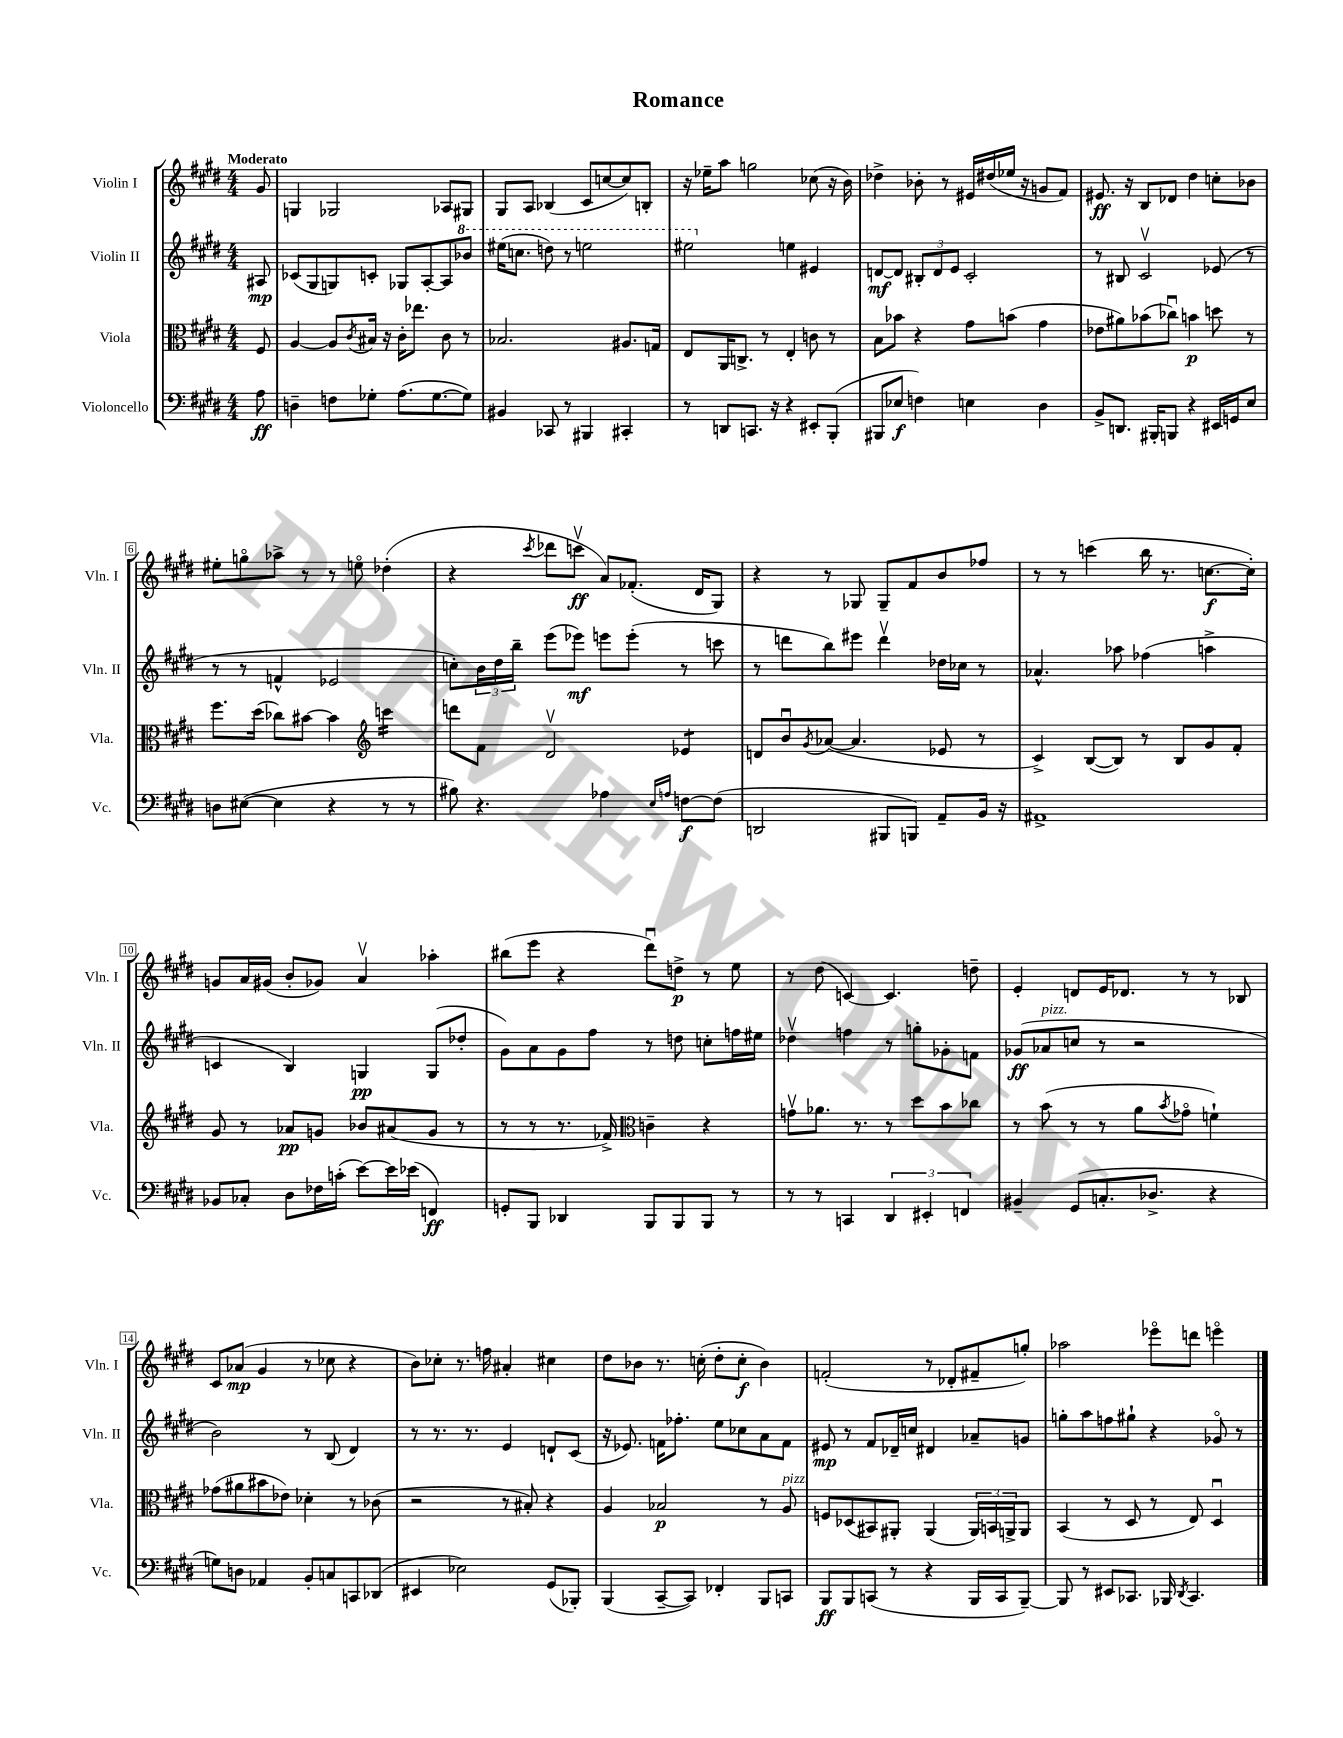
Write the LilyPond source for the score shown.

\header { title = "Romance" }
<<
\new StaffGroup <<
\new Staff = "s0" \with { instrumentName = "Violin I" shortInstrumentName = "Vln. I" } {
    \clef treble \key e \major \numericTimeSignature \time 4/4 \partial 8 \tempo "Moderato"
    gis'8 |
    g4 ges2 aes8 gis8 |
    gis8 a8 bes4( cis'8 c''8~ c''8) b8-. |
    r16 ees''16-- a''8 g''2 ces''8( r16 b'16) |
    des''4-> bes'8-. r8 eis'16 dis''16( ees''16 r16 g'8 fis'8) |
    eis'8.\ff r16 b8 des'8 dis''4 c''8-. bes'8 |
    eis''8-. g''8\flageolet aes''8-> r8 r8 e''8\flageolet des''4-.( |
    r4 \acciaccatura { cis'''8 } des'''8 c'''8\upbow\ff a'8) fes'8.-.( dis'16 gis8) |
    r4 r8 ges8 ges8-- fis'8 b'8 fes''8 |
    r8 r8 c'''4( b''16 r8. c''8.~\f c''16-.) |
    g'8 a'16 gis'16( b'8-. ges'8) a'4\upbow aes''4-. |
    bis''8( e'''8 r4 dis'''8\downbow) d''8->\p r8 e''8 |
    r8 dis''8( c'4~) c'4. d''8-- |
    e'4-. d'8 e'16 des'8. r8 r8 bes8 |
    cis'8 aes'8\mp( gis'4 r8 ces''8 r4 |
    b'8) ces''8-. r8. f''16 ais'4-. cis''4 |
    dis''8 bes'8 r8. c''16-.( dis''8-. c''8-.\f bes'4) |
    f'2-.( r8 des'8-. fis'8-- g''8-.) |
    aes''2 ees'''8\flageolet d'''8 e'''4\flageolet \bar "|." |
}
\new Staff = "s1" \with { instrumentName = "Violin II" shortInstrumentName = "Vln. II" } {
    \clef treble \key e \major \numericTimeSignature \time 4/4 \partial 8
    ais8\mp |
    ces'8( gis8 g8) c'8-. ges8 a8~-. a8 \ottava #1 bes''8 |
    eis'''16( c'''8. d'''8) r8 e'''2 |
    eis'''2 \ottava #0 e''!4 eis'4 |
    d'8~\mf d'8 \tuplet 3/2 { bis8-. d'8 e'8 } cis'2-. |
    r8 bis8 cis'2\upbow ees'8( r8 |
    r8 r8 f'4-^ ees'2 |
    c''8-.) \tuplet 3/2 { b'16 dis''16 b''16-- } e'''8( ees'''8\mf) e'''8 e'''8-.( r8 c'''8 |
    r8 d'''8 b''8) eis'''8 d'''4\upbow des''16 ces''16 r8 |
    aes'4.-^ aes''8 fes''4( a''4-> |
    c'4 b4) g4\pp g8( des''8-. |
    gis'8) a'8 gis'8 fis''8 r8 d''8 c''8-. f''16 eis''16 |
    des''4\upbow f''4 r8 g''8-. ges'8-. f'8 |
    ges'8\ff( aes'8^\markup { \italic "pizz." } c''8 r8 r2 |
    b'2) r8 b8( dis'4) |
    r8 r8. r8. e'4 d'8-! cis'8( |
    r16 ees'8.) f'16 fes''8.-. e''8 ces''8 a'8 f'8 |
    eis'8\mp r8 fis'8 des'16-- c''16 dis'4 aes'8-- g'8 |
    g''8-. a''8 f''8 gis''8-! r4 ges'8\flageolet r8 \bar "|." |
}
\new Staff = "s2" \with { instrumentName = "Viola" shortInstrumentName = "Vla." } {
    \clef alto \key e \major \numericTimeSignature \time 4/4 \partial 8
    fis8 |
    a4~ a8 \acciaccatura { cis'8 } bis16 r16 cis'16-. ees''8. cis'8 r8 |
    bes2. ais8. g16 |
    e8 a,16 c8.-> r8 e4-. c'8 r8 |
    b8 bes'8 r4 gis'8 b'8( gis'4 |
    ees'8 ais'8) bes'8( ces''8\downbow) b'4\p d''8 r8 |
    fis''8. dis''16( ces''8) bis'8~ bis'4 \clef treble c'''4:16 |
    d'''8 fis'8 dis'2\upbow ees'4:8 |
    d'8 b'8\downbow \acciaccatura { gis'8 } aes'8~( aes'4. ees'8 r8 |
    cis'4->) b8~( b8) r8 b8 gis'8 fis'8-. |
    gis'8 r8 aes'8\pp g'8 bes'8 ais'8( g'8 r8 |
    r8 r8 r8. fes'16->) \clef alto c'4-- r4 |
    g'8\upbow aes'8. r8. r8 dis''8 b'8 ces''8 |
    r8 b'8( r8 r8 a'8 \acciaccatura { b'8 } ges'8\flageolet f'4-!) |
    ges'8( ais'8 bis'8 ees'8) des'4-. r8 ces'8( |
    r2 r8 bis8-.) r4 |
    a4 bes2\p r8 a8^\markup { \italic "pizz." } |
    f8 des8( bis,8) ais,8-. ais,4( \tuplet 3/2 { ais,16) b,16 a,16-> } a,8 |
    b,4( r8 dis8 r8 e8) dis4\downbow \bar "|." |
}
\new Staff = "s3" \with { instrumentName = "Violoncello" shortInstrumentName = "Vc." } {
    \clef bass \key e \major \numericTimeSignature \time 4/4 \partial 8
    a8\ff |
    d4-- f8 ges8-. a8.( ges8.~ ges8) |
    bis,4 ces,8 r8 bis,,4 cis,4-. |
    r8 d,8 c,8. r16 r4 eis,8-. b,,8-.( |
    bis,,8 ees8\f f4) e4 dis4 |
    b,8-> d,8. bis,,16-. b,,8 r4 eis,16 g,16 e8 |
    d8 eis8~( eis4 r4 r8 r8 |
    bis8) r4. aes4 \grace { e16 a16 } f8~\f f8( |
    d,2 bis,,8 b,,8) a,8-- b,16 r16 |
    ais,1-> |
    bes,8 ces8-. dis8 fes16 c'16-.( e'8~) e'16 ees'16( f,4\ff) |
    g,8-. b,,8 des,4 b,,8 b,,8 b,,8 r8 |
    r8 r8 c,4 \tuplet 3/2 { dis,4 eis,4-. f,4 } |
    bis,4-- gis,8( c8.-. des8.-> r4 |
    g8) d8 aes,4 b,8-. c8 c,8 des,8( |
    eis,4 ees2) gis,8( bes,,8-.) |
    b,,4( cis,8~-- cis,8) fes,4-. b,,8 c,8 |
    b,,8\ff b,,8 c,8( r8 r4 b,,16 c,16 b,,8~--) |
    b,,8 r8 eis,8 ces,8. bes,,16 \acciaccatura { dis,8 } ces,4. \bar "|." |
}
>>
>>
\layout { \context { \Score \override BarNumber.stencil = #(make-stencil-boxer 0.1 0.3 ly:text-interface::print) } }
